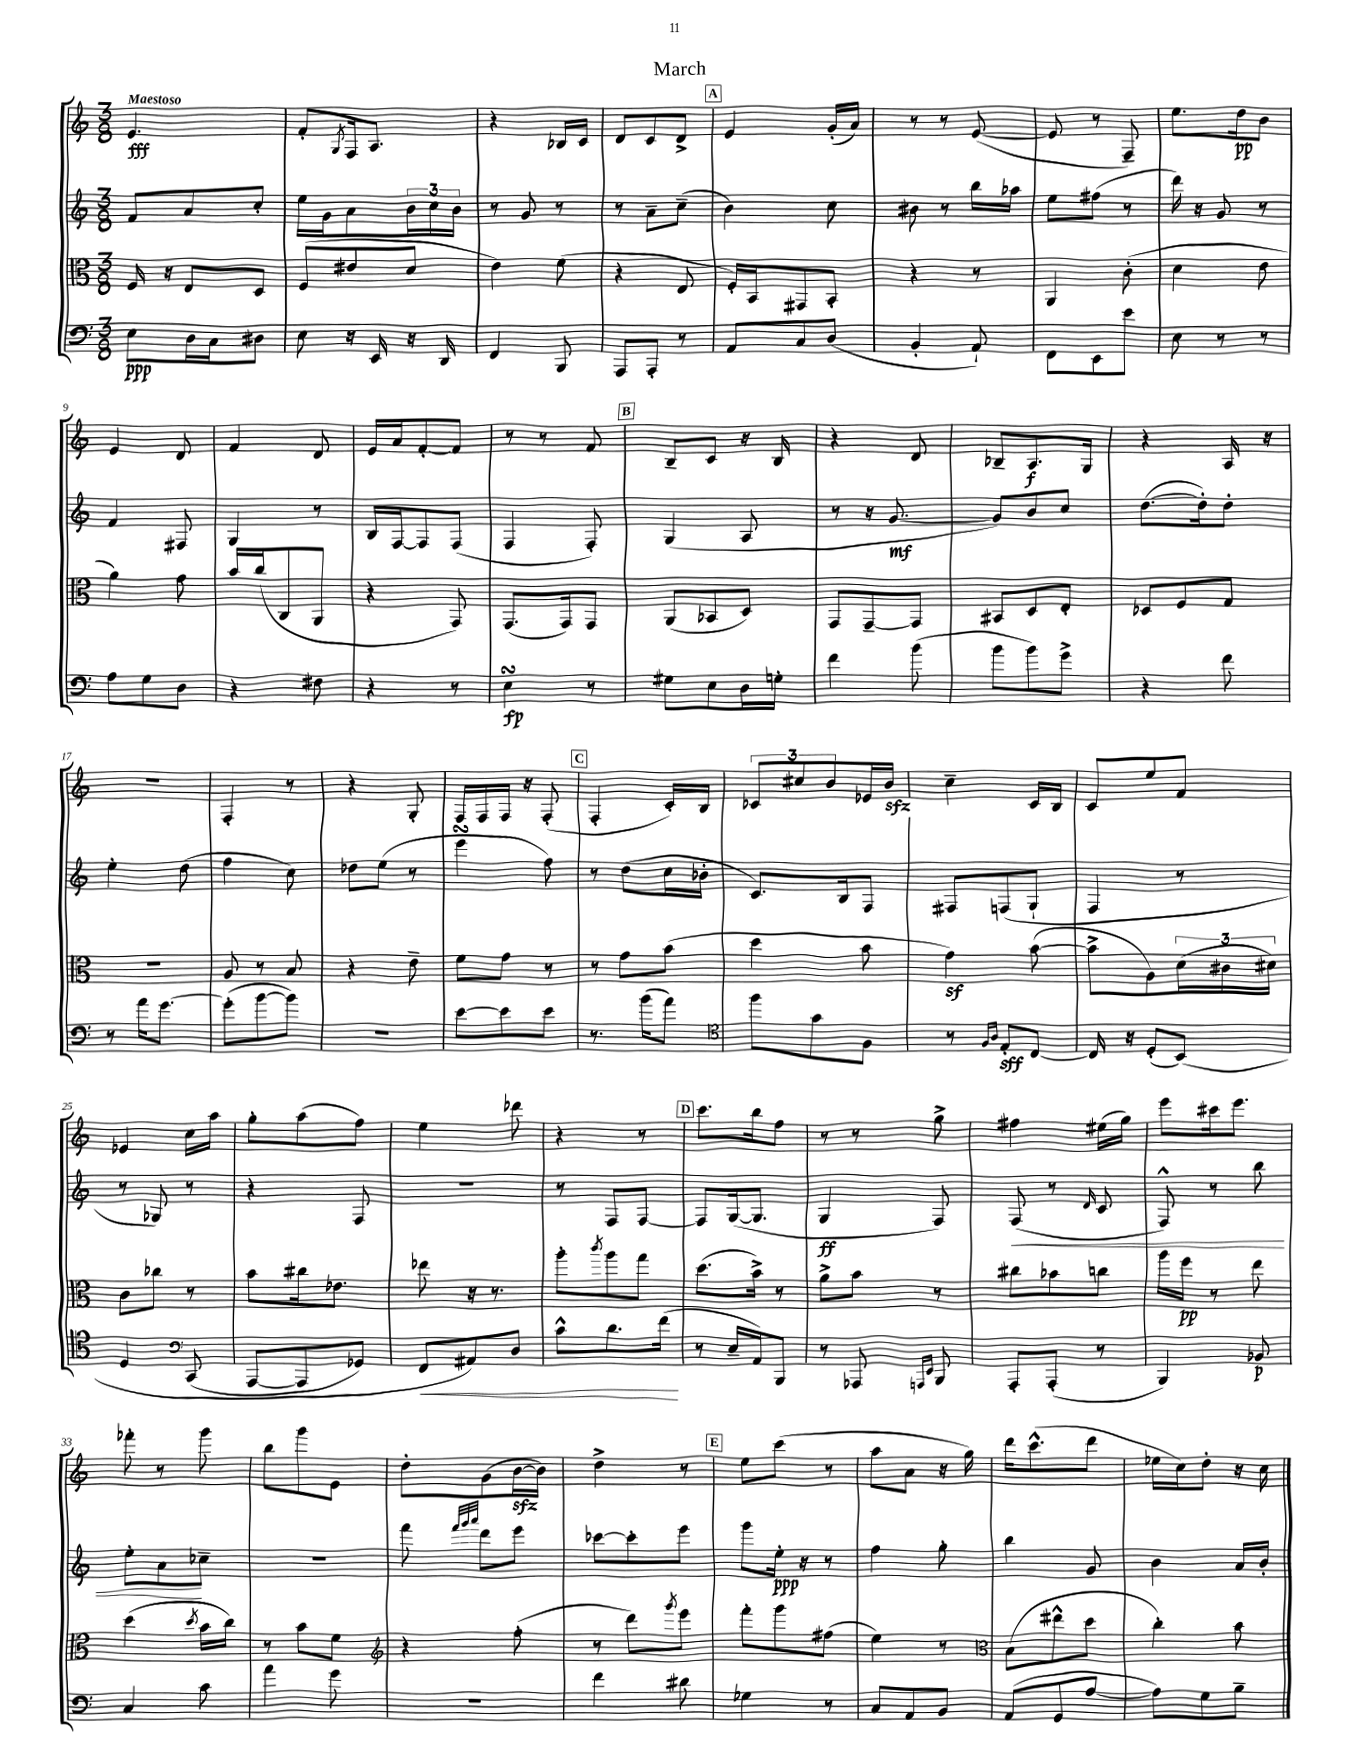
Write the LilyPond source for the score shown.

\header { title = "March" }
<<
\new StaffGroup <<
\new Staff = "s0" {
    \clef treble \key c \major \numericTimeSignature \time 3/8 \tempo "Maestoso"
    e'4.\fff |
    f'8-. \acciaccatura { g8 } f16 a8. |
    r4 bes16 c'16 |
    d'8 c'8 d'8-> |
    \mark \markup { \box "A" } e'4 g'16-.( a'16) |
    r8 r8 e'8~( |
    e'8 r8 f8--) |
    e''8. d''16\pp b'8 |
    e'4 d'8 |
    f'4 d'8 |
    e'16 a'16 f'8~-. f'8 |
    r8 r8 f'8 |
    \mark \markup { \box "B" } b8-- c'8 r16 b16 |
    r4 d'8 |
    bes8-- a8.\f g16 |
    r4 a16 r16 |
    R4. |
    f4-. r8 |
    r4 g8-. |
    f16 f16 f16 r16 f8-.( |
    \mark \markup { \box "C" } f4-. c'16-.) b16 |
    \tuplet 3/2 { ces'8 cis''8 b'8 } ees'16 b'16\sfz |
    c''4-- c'16 b16 |
    c'8 e''8 f'8 |
    ees'4 c''16 a''16 |
    g''8-. a''8( f''8) |
    e''4 des'''8 |
    r4 r8 |
    \mark \markup { \box "D" } c'''8. b''16 f''8 |
    r8 r8 g''8-> |
    fis''4 eis''16( g''16) |
    e'''8 cis'''16 e'''8. |
    fes'''8-. r8 g'''8 |
    b''8 g'''8 e'8 |
    d''8-. g'8( b'16~\sfz b'16) |
    d''4-> r8 |
    \mark \markup { \box "E" } e''8 c'''8( r8 |
    a''8 a'8 r16 g''16) |
    d'''16 c'''8.-^( d'''8 |
    ees''16 c''16) d''8-. r16 c''16 \bar "|." |
}
\new Staff = "s1" {
    \clef treble \key c \major \numericTimeSignature \time 3/8
    f'8 a'8 c''8-. |
    e''16 g'16 a'8 \tuplet 3/2 { b'16 c''16 b'16 } |
    r8 g'8 r8 |
    r8 a'8-- c''8--( |
    \mark \markup { \box "A" } b'4) c''8 |
    bis'8 r8 b''16 aes''16 |
    e''8 fis''8( r8 |
    d'''16) r16 g'8 r8 |
    f'4 fis8 |
    g4 r8 |
    b16 f16~ f8 f8( |
    f4 f8-.) |
    \mark \markup { \box "B" } g4( a8 |
    r8 r16 g'8.~\mf |
    g'8) b'8 c''8 |
    d''8.~( d''16-.) d''8-. |
    e''4-. d''8( |
    f''4 c''8) |
    des''8 e''8( r8 |
    e'''4\turn f''8) |
    \mark \markup { \box "C" } r8 d''8( c''16 bes'16-. |
    c'8.) b16 f8 |
    fis8 f8( g8-! |
    f4 r8 |
    r8 ges8) r8 |
    r4 f8 |
    R4. |
    r8 f8 f8~ |
    \mark \markup { \box "D" } f8 g16~( g8. |
    g4\ff f8) |
    f8\<( r8 \grace { d'16 } c'8 |
    f8-^) r8 b''8 |
    e''8-. a'8\! ces''8-- |
    R4. |
    f'''8 \grace { f'''32 g'''32 a'''32 } d'''8 e'''8 |
    ces'''8~ ces'''8-. e'''8 |
    \mark \markup { \box "E" } g'''8 e''16-.\ppp r16 r8 |
    f''4 g''8-. |
    b''4 g'8 |
    b'4 a'16 b'16-. \bar "|." |
}
\new Staff = "s2" {
    \clef alto \key c \major \numericTimeSignature \time 3/8
    f16 r16 e8 d8 |
    f8( eis'8 d'8 |
    e'4) f'8( |
    r4 e8 |
    \mark \markup { \box "A" } f16-.) b,16 gis,8 b,8-. |
    r4 r8 |
    a,4 c'8-.( |
    d'4 e'8 |
    a'4) g'8 |
    b'16 c''16( c8 a,8 |
    r4 g,8) |
    g,8.( g,16) g,8 |
    \mark \markup { \box "B" } a,8( bes,8 d8) |
    g,8 g,8~-- g,8 |
    bis,8 d8 e8-. |
    des8 f8 g8 |
    R4. |
    a8 r8 b8 |
    r4 e'8-- |
    f'8 g'8 r8 |
    \mark \markup { \box "C" } r8 g'8 b'8( |
    d''4 b'8 |
    g'4\sf) b'8~( |
    b'8-> a8) \tuplet 3/2 { d'16( cis'16 dis'16) } |
    c'8 ces''8 r8 |
    b'8 cis''16 ees'8. |
    ees''8 r16 r8. |
    a''8-. \acciaccatura { c'''8 } a''8 g''8 |
    \mark \markup { \box "D" } d''8.( b'16->) r8 |
    a'8-> b'8 r8 |
    cis''8 bes'8 c''8 |
    a''16 f''16\pp r8 e''8 |
    d''4( \acciaccatura { d''8 } b'16 c''16) |
    r8 b'8 f'8 |
    \clef treble r4 f''8-.( |
    r8 d'''8) \acciaccatura { g'''8 } e'''8 |
    \mark \markup { \box "E" } f'''8-. g'''8 fis''8( |
    e''4) r8 |
    \clef alto b8( eis''8-^ d''8 |
    c''4-.) b'8 \bar "|." |
}
\new Staff = "s3" {
    \clef bass \key c \major \numericTimeSignature \time 3/8
    e8\ppp d16 c16 dis8 |
    e8 r16 e,16 r16 d,16 |
    f,4 b,,8 |
    a,,8 a,,8-. r8 |
    \mark \markup { \box "A" } a,8 c8 d8( |
    b,4-. a,8-!) |
    f,8 e,8 e'8 |
    e8 r8 r8 |
    a8 g8 d8 |
    r4 fis8 |
    r4 r8 |
    e4\turn\fp r8 |
    \mark \markup { \box "B" } gis8 e8 d16 g16-. |
    f'4 b'8( |
    b'8 b'8) g'8-> |
    r4 f'8 |
    r8 a'16 g'8.~ |
    g'8-.( b'8~ b'8) |
    R4. |
    e'8~ e'8 e'8 |
    \mark \markup { \box "C" } r8. b'16( a'8) |
    \clef tenor f''8 g'8 f8 |
    r8 \grace { f16 a16 } e8-.\sff c8~ |
    c16 r16 d8-.( b,8)\( |
    d4 \clef bass c,8( |
    a,,8~ a,,8 ges,8) |
    f,8\< ais,8\) d8 |
    c'8-^ d'8. f'16\!( |
    \mark \markup { \box "D" } r8 e16-- a,16) b,,8 |
    r8 aes,,8 \grace { a,,16 e,16 } b,,8 |
    a,,8-. a,,8-.( r8 |
    b,,4) bes,8\p |
    c4 c'8 |
    a'4 g'8 |
    R4. |
    f'4 dis'8 |
    \mark \markup { \box "E" } ges4 r8 |
    c8 a,8 b,8 |
    a,8( g,8 a8~ |
    a8) g8 b8-- \bar "|." |
}
>>
>>
